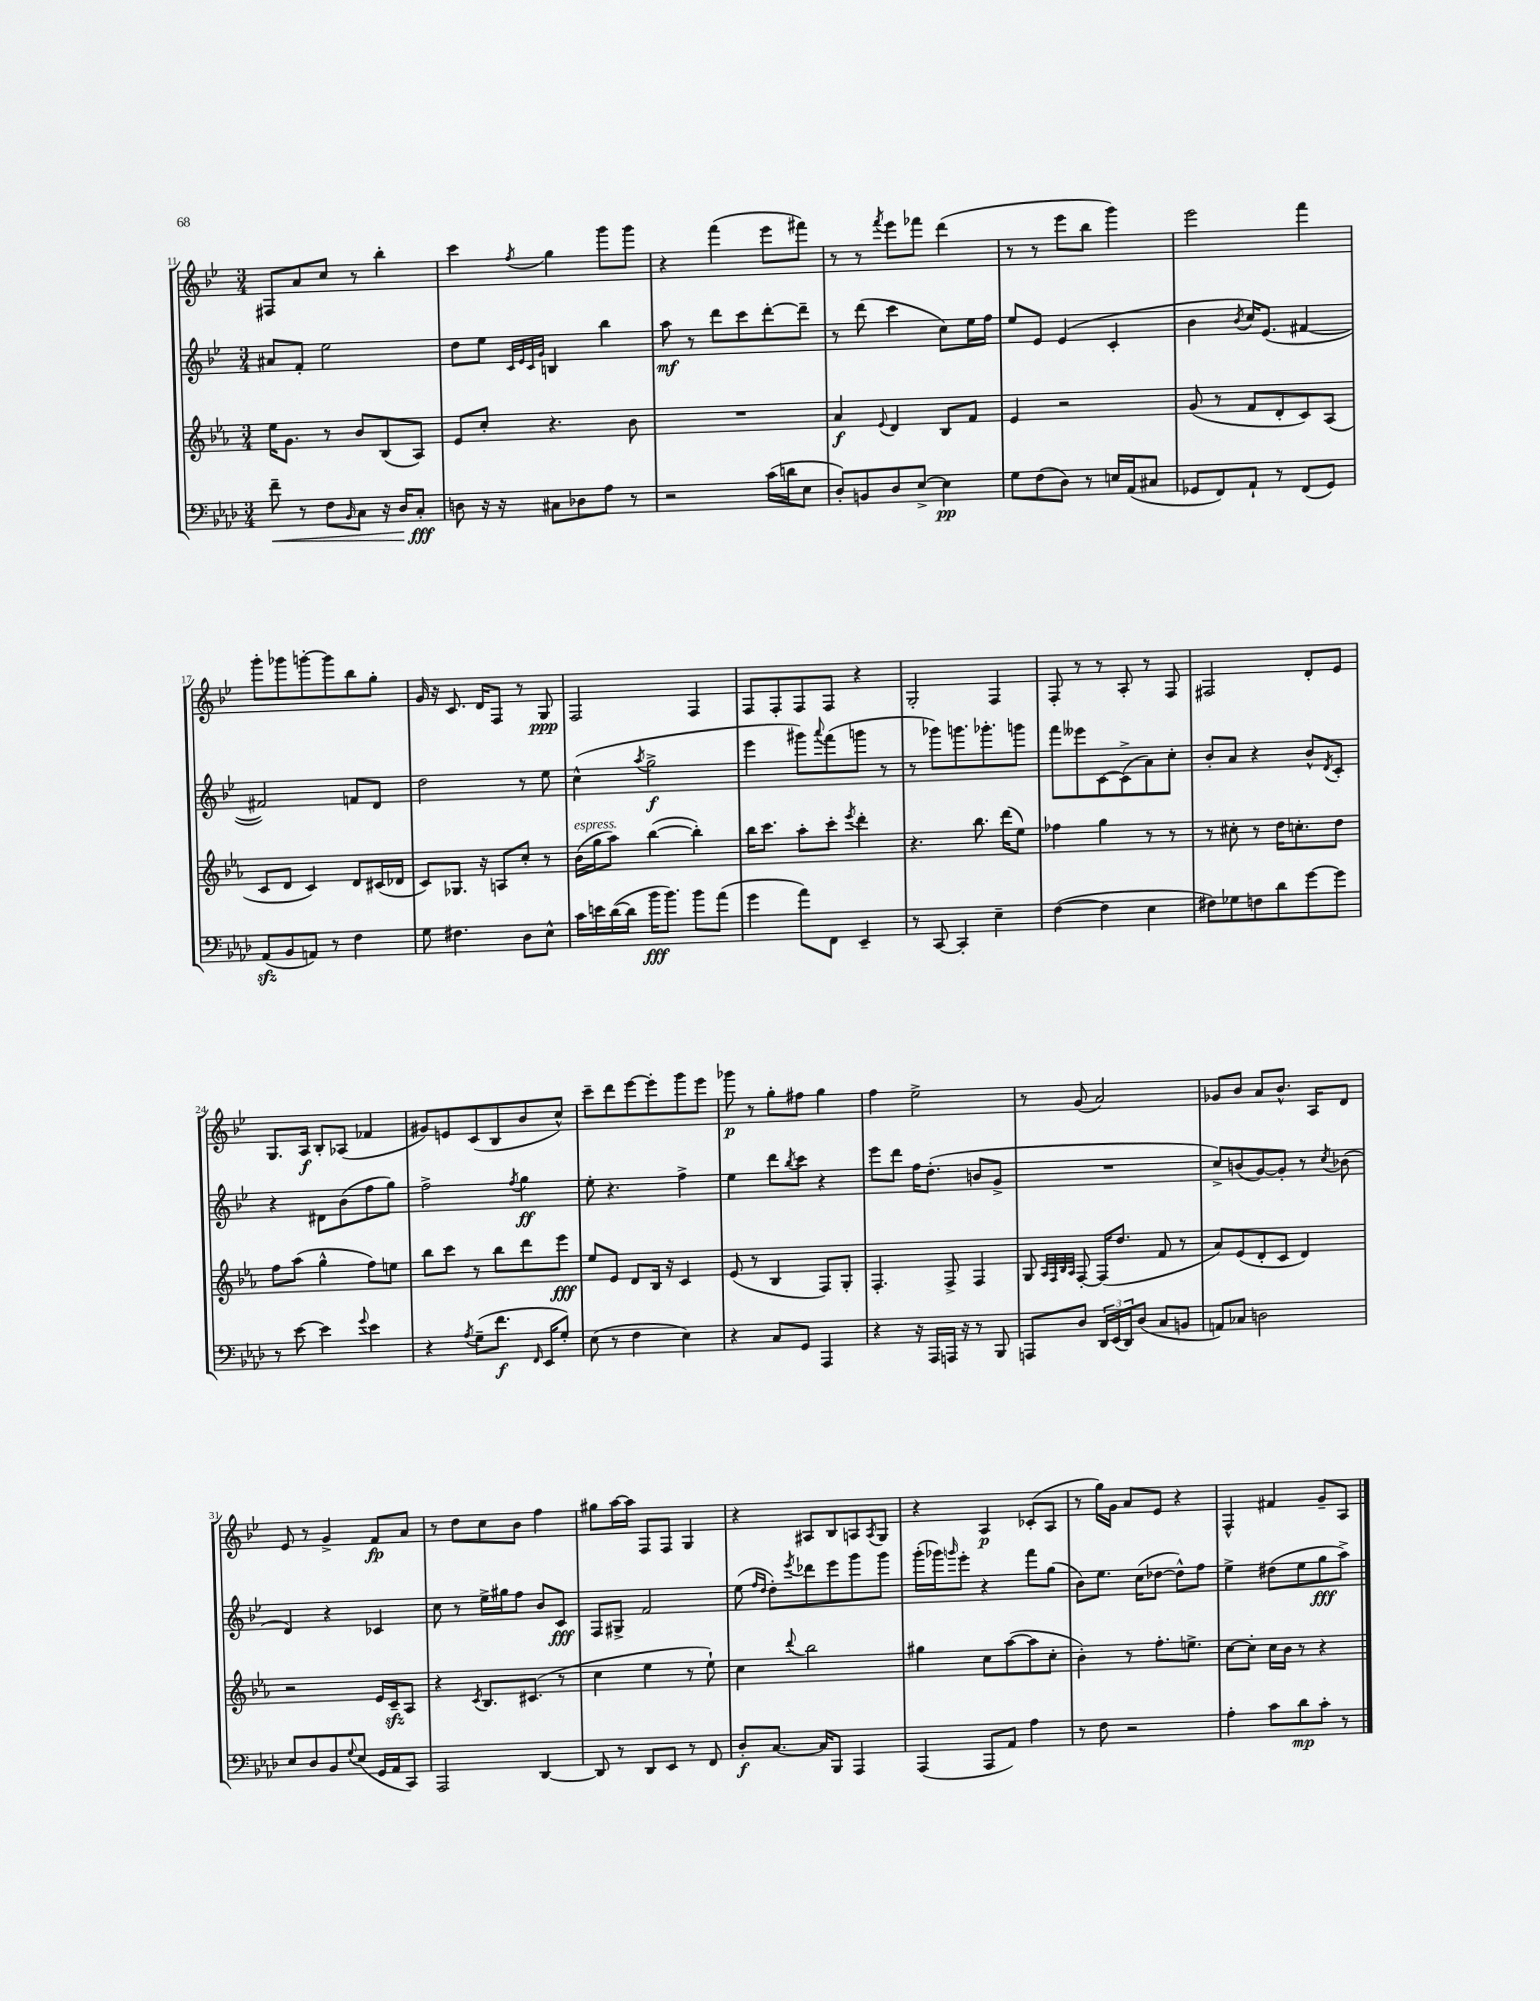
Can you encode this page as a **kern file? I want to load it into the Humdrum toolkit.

**kern	**kern	**kern	**kern
*staff4	*staff3	*staff2	*staff1
*clefF4	*clefG2	*clefG2	*clefG2
*k[b-e-a-d-]	*k[b-e-a-]	*k[b-e-]	*k[b-e-]
*M3/4	*M3/4	*M3/4	*M3/4
8f~	16ee-	8a#	8F#
.	8.g	.	.
8r	.	8f'	8a
8F	8r	2ee-	8cc
16qqBB-	.	.	.
8C	8b-	.	8r
16r	(8B-	.	4bb-'
16D-	.	.	.
8C'	8A-)	.	.
=	=	=	=
8D	8e-	8dd	4ccc
16r	8cc'	8ee-	.
16r	.	.	.
.	.	32qqc	.
.	.	32qqe-	.
.	.	32qqc	.
.	.	32qqg	8qff
8C#	4.r	4B	4gg
8D-	.	.	.
8A-	.	4bb-	8ggg
8r	8b-	.	8ggg
=	=	=	=
2r	2.r	8aa	4r
.	.	8r	.
.	.	8ddd	(4fff
.	.	8ccc	.
(16c	.	[8ddd'	8eee-
16d	.	.	.
8E-	.	8ddd~]	8fff#)
=	=	=	=
8D-')	4a-	8r	8r
8BB	.	(8ddd	8r
.	8qqe-	.	8qfff
8D-	4d	4ccc	8eee-
[8E-^	.	.	8fff-
4E-]	8B-	8cc)	(4ddd
.	8f	16ee-	.
.	.	16ff	.
=	=	=	=
8G	4e-	8ee-	8r
(8F	.	8e-	8r
8D-)	2r	(4e-	8eee-
8r	.	.	8bb-
16E	.	4c'	4ggg)
(16AA-	.	.	.
8C#	.	.	.
=	=	=	=
8GG-	(8g	4b-	2eee-
8FF)	8r	.	.
.	.	8qb-	.
8AA-`	8f	16cc)	.
.	.	(8.e-	.
8r	8d'	.	.
(8FF	8c)	[4f#	4fff
8GG-)	(8A-	.	.
=	=	=	=
(8AA-	8c	2f#])	8ggg'
8BB-	8d	.	8ggg-
8AA)	4c)	.	[8ggg'
8r	.	.	8ggg]
4F	8d	8f	8bb-
.	(16c#	8d	8gg'
.	16d-	.	.
=	=	=	=
8G	8c)	2dd	16g
.	.	.	16r
4.F#	8.G-	.	8.c
.	16r	.	16d
.	8A	.	8F
8D-	8cc'	8r	8r
8E-^^	8r	8ee-	8G
=	=	=	=
16c	(16b-	(4cc^^	2F
16e	16gg	.	.
([16d-	8aa-)	.	.
16d-]	.	.	.
.	.	8qaa	.
16b-	([4bb-	2gg^	.
8.b-)	.	.	.
8b-	4bb-'])	.	4F
(8a-	.	.	.
=	=	=	=
4g	16bb-	4eee-	8F
.	8.ccc	.	.
.	.	.	8F'
8a-)	8aa-'	8ggg#)	8F
.	.	8qqaaa	.
8FF	8ccc'	(8fff	8F
.	8qeee-	.	.
4EE-~	4ddd'	8ggg	4r
.	.	8r	.
=	=	=	=
8r	4.r	8r	2G'
[8CC	.	8ggg-)	.
4CC']	.	8.ggg	.
.	8.bb-	.	.
.	.	8.ggg-'	.
4E-~	.	.	4F
.	(16ddd	.	.
.	8ee-)	8ggg	.
=	=	=	=
([4F	4ff-	8fff	8F'
.	.	8eee--	8r
4F]	4gg	[8c	8r
.	.	(8c^]	8A'
4E-	8r	8a)	8r
.	8r	8cc'	8F
=	=	=	=
8F#)	8r	8b-'	2F#
8G-	8cc#'	8a	.
8F	8r	4r	.
8d-	16dd	.	.
.	8.cc'	.	.
[8g	.	8b-^^	8d'
.	.	8qd	.
8g]	8dd	8c'	8e-
=	=	=	=
8r	8ff	4r	8.G
[8e-	(8aa-	.	.
.	.	.	16A
4e-]	4gg^^	8d#	8B-'
.	.	(8b-	(8A-
8qqg	.	.	.
4e-	8ff)	8ff	4f-
.	8ee	8gg)	.
=	=	=	=
4r	8bb-	2ff^	8g#)
.	8ccc	.	8e
8qA-	.	.	.
(8G~	8r	.	(8c
8.f	8bb-	.	8B-
.	.	8qff	.
.	8ddd	4gg	8b-
16qqFF	.	.	.
16EE-	.	.	.
8G')	8eee-	.	8cc^^)
=	=	=	=
(8E-	8ee-	8ee-'	8ccc~
8r	8e-	4.r	8ddd
4F	8d	.	[8eee-
.	16B-	.	8eee-']
.	16r	.	.
4E-)	4c	4ff^	8ggg
.	.	.	8eee-
=	=	=	=
4r	(8e-	4ee-	8ggg-
.	8r	.	8r
8C	4B-	8ddd	8gg'
.	.	8qbb-	.
8GG	.	8ccc	8ff#
4AAA-	8F)	4r	4gg
.	8G'	.	.
=	=	=	=
4r	4.F'	8eee-	4ff
.	.	8ddd	.
16r	.	16ff	2ee-^
16AAA-	.	(8.dd'	.
16AAA	8F^	.	.
16r	.	.	.
8r	4F	8b	.
8BBB-	.	8g^	.
=	=	=	=
8AAA	8G	2.r	8r
.	32qqA-	.	.
.	32qqF	.	.
.	32qqB-	.	.
.	32qqA-	.	.
8D-	[8F'	.	(8g
24DD-	(16F]	.	2a)
(24EE-	.	.	.
.	8.dd	.	.
24DD-)	.	.	.
(8D-	.	.	.
8C	8f	.	.
8BB	8r	.	.
=	=	=	=
8AA)	8a-)	8cc^)	8g-
8C-	(8e-	(8b	8b-
2D	8d'	[8g)	8a
.	8c	8g']	8.b-^^
.	4d)	8r	.
.	.	.	16A
.	.	8qcc	.
.	.	(8b-	8d
=	=	=	=
8E-	2r	4d)	8e-
8D-	.	.	8r
8BB-	.	4r	4g^
8qqG	.	.	.
(8E-	.	.	.
16GG	16e-	4c-	8f
16AA-	16c~	.	.
8CC)	8A-	.	8a
=	=	=	=
2AAA-	4r	8cc	8r
.	.	8r	8dd
.	8qc	.	.
.	8.B-	16ee-^	8cc
.	.	16gg#	.
.	.	8ff	8b-
.	(8.c#	.	.
[4DD-	.	8b-	4ff
.	8r	8c	.
=	=	=	=
8DD-]	4cc	8F	8gg#
8r	.	8G#^	[16aa
.	.	.	16aa]
8DD-	4ee-	2f	8F
8EE-	.	.	8F
8r	8r	.	4G
8FF	8ee-`)	.	.
=	=	=	=
8D-'	4cc	(8ee-	4r
.	.	16qqff	.
.	.	16qqdd	.
[8.C	.	8dd')	.
.	8qqddd	8qeee-	.
.	2bb-	8ddd-	8A#
16C]	.	.	.
8BBB-	.	8eee-	8B-
4AAA-	.	8ggg	8A
.	.	.	8qA
.	.	8ggg	8G
=	=	=	=
(4AAA-	4gg#	(16ggg'	4r
.	.	16ggg-)	.
.	.	16qqggg	.
.	.	8eee-'	.
8AAA-	8cc	4r	4A
8AA-)	([8aa-	.	.
4A-	8aa-]	8fff	(8c-'
.	8cc'	(8gg	8A
=	=	=	=
8r	4b-')	8b-)	8r
8F	.	8.ee-	16gg)
.	.	.	16g
2r	8r	.	8a
.	.	(16cc	.
.	8.ff'	[8dd-	8e-
.	.	8dd-^^])	4r
.	8.ee^	.	.
.	.	8ff	.
=	=	=	=
4A-'	[8cc	4ee-^	4F^^
.	8cc']	.	.
8c	16cc	(8dd#	4f#
.	16b-	.	.
8d-	8r	8ee-	.
8c'	4r	8gg	8g~
8r	.	8aa^)	8A
==	==	==	==
*-	*-	*-	*-
